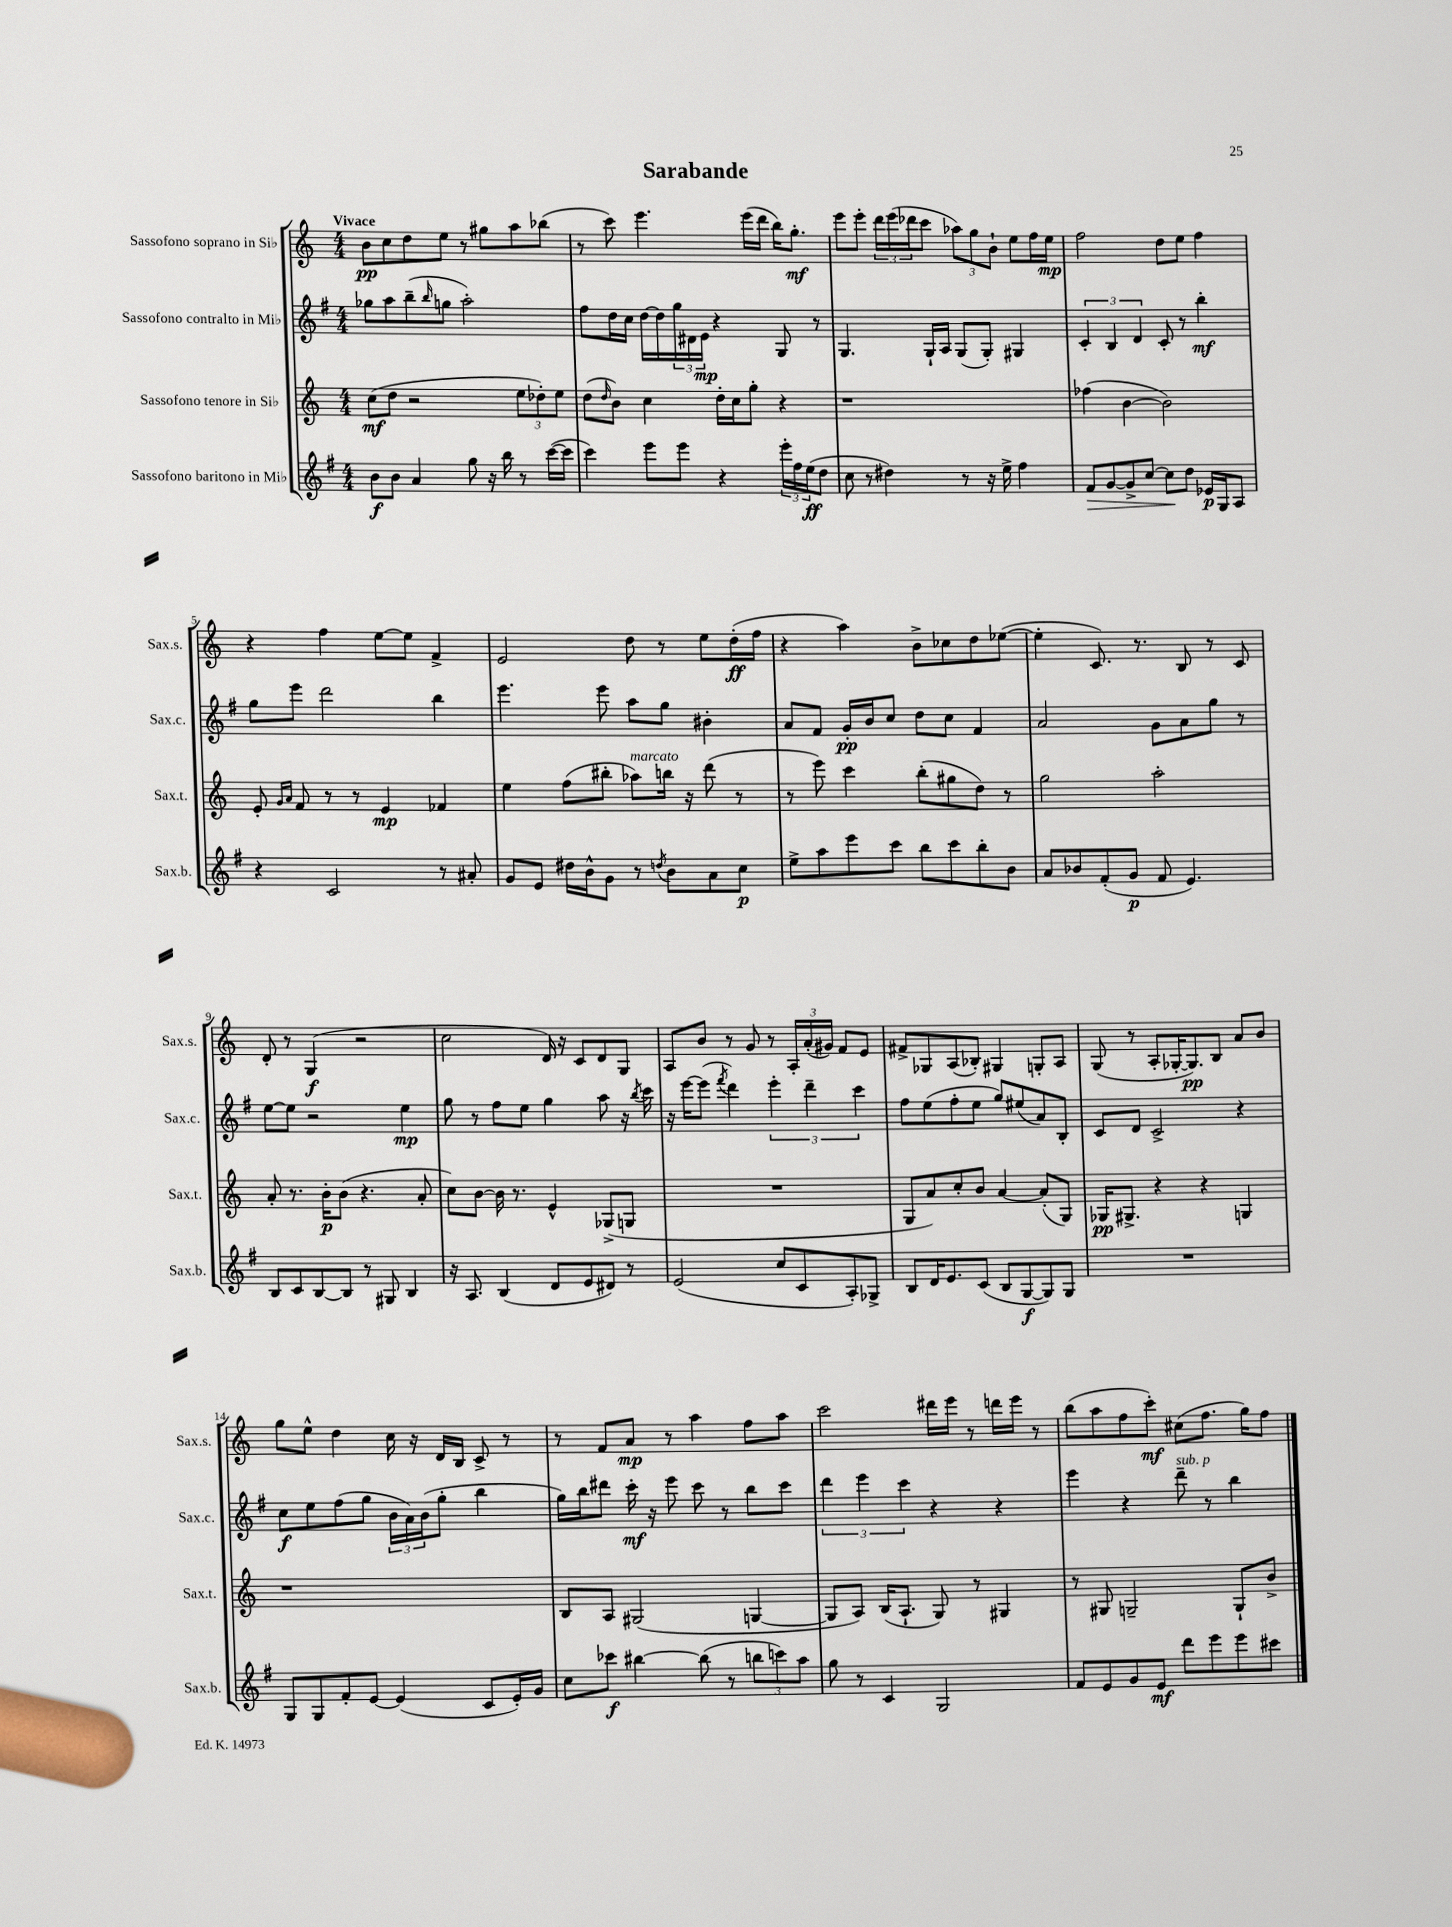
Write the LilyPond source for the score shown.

\header { title = "Sarabande" }
<<
\new StaffGroup <<
\new Staff = "s0" \with { instrumentName = "Sassofono soprano in Sib" shortInstrumentName = "Sax.s." } {
    \clef treble \key c \major \numericTimeSignature \time 4/4 \tempo "Vivace"
    b'8\pp c''8 d''8 e''8 r8 gis''8 a''8 bes''8( |
    r8 c'''8) e'''4. e'''16( d'''16 b''16) g''8.-.\mf |
    e'''8 e'''8-. \tuplet 3/2 { d'''16 e'''16( des'''16 } c'''8 \tuplet 3/2 { aes''8) g''8 b'8-! } e''8 f''16 e''16\mp |
    f''2 d''8 e''8 f''4 |
    r4 f''4 e''8~ e''8 f'4-> |
    e'2 d''8 r8 e''8 d''16-.\ff( f''16 |
    r4 a''4) b'8-> ces''8 d''8 ees''8~( |
    ees''4-. c'8.) r8. b8 r8 c'8 |
    d'8-. r8 g4\f( r2 |
    c''2 d'16) r16 c'8 d'8 g8 |
    a8 b'8 r8 g'8 r8 \tuplet 3/2 { a16-. a'16-.( gis'16) } f'8 e'8 |
    fis'8-> ges8 a8( bes8-.) gis4 g8-. a8 |
    g8( r8 a8-. ges16~-. ges8.\pp) b8 a'8 b'8 |
    g''8 e''8-^ d''4 c''16 r16 d'16 b16 c'8-> r8 |
    r8 f'8 a'8\mp r8 a''4 f''8 a''8 |
    c'''2 dis'''16 e'''16 r8 d'''16 e'''16 r8 |
    b''8( a''8 f''8 c'''8-.\mf) cis''8( f''8. g''16) f''8 \bar "|." |
}
\new Staff = "s1" \with { instrumentName = "Sassofono contralto in Mib" shortInstrumentName = "Sax.c." } {
    \clef treble \key g \major \numericTimeSignature \time 4/4
    ges''8 a''8 b''8--( \grace { b''16 } g''8 a''2-.) |
    fis''8 d''16 c''16 d''16~ d''16 \tuplet 3/2 { g''16 dis'16 e'16\mp } r4 g8 r8 |
    g4. g16-! a16 g8( g8-.) gis4 |
    \tuplet 3/2 { c'4-. b4 d'4 } c'8-. r8 b''4-.\mf |
    g''8 e'''8 d'''2 b''4 |
    e'''4. e'''8 a''8 g''8 bis'4-. |
    a'8 fis'8 g'16-.\pp b'16 c''8 d''8 c''8 fis'4 |
    a'2 g'8 a'8 g''8 r8 |
    e''8~ e''8 r2 e''4\mp |
    g''8 r8 fis''8 e''8 g''4 a''8 r16 \acciaccatura { b''8 } c'''16 |
    r16 e'''16~ e'''8( \acciaccatura { fis'''8 } d'''4) \tuplet 3/2 { e'''4-. d'''4-- c'''4 } |
    fis''8 e''8( fis''8-. e''8 g''8) eis''8( a'8) b8-. |
    c'8 d'8 c'2-> r4 |
    c''8\f e''8 fis''8( g''8 \tuplet 3/2 { b'16 a'16) b'16( } g''8-. b''4 |
    g''16) b''16 dis'''8 c'''16-.\mf r16 e'''8 c'''8 r8 b''8 c'''8 |
    \tuplet 3/2 { d'''4 e'''4 c'''4 } r4 r4 |
    e'''4 r4 d'''8--^\markup { \italic "sub. p" } r8 b''4 \bar "|." |
}
\new Staff = "s2" \with { instrumentName = "Sassofono tenore in Sib" shortInstrumentName = "Sax.t." } {
    \clef treble \key c \major \numericTimeSignature \time 4/4
    c''8\mf( d''8 r2 \tuplet 3/2 { e''8 des''8-.) e''8 } |
    d''8( \grace { d''16 } b'8) c''4 d''16-. c''16 g''8-. r4 |
    r1 |
    fes''4( b'4~ b'2) |
    e'8-. \grace { g'16 a'16 } f'8 r8 r8 e'4\mp fes'4 |
    e''4 f''8( bis''8-. aes''8^\markup { \italic "marcato" }) b''16 r16 d'''8( r8 |
    r8 e'''8) c'''4 b''8-.( gis''8 d''8) r8 |
    g''2 a''2-. |
    a'8-. r8. b'16-.\p b'8( r4. a'8-. |
    c''8) b'8~ b'16 r8. e'4-^ ges8->( g8 |
    R1 |
    g8 a'8) c''8-. b'8 a'4~ a'8-.( g8) |
    ges16\pp gis8.-> r4 r4 g4 |
    r1 |
    b8 a8 gis2( g4~ |
    g8 a8) b16( a8.-! g8) r8 gis4 |
    r8 gis8 g2-- g8-! b'8-> \bar "|." |
}
\new Staff = "s3" \with { instrumentName = "Sassofono baritono in Mib" shortInstrumentName = "Sax.b." } {
    \clef treble \key g \major \numericTimeSignature \time 4/4
    b'8\f b'8 a'4 g''8 r16 b''16 r8 c'''16~( c'''16 |
    c'''4) e'''8 e'''8 r4 \tuplet 3/2 { e'''16-. fis''16 e''16\ff( } d''8 |
    c''8 r8 dis''4) r8 r16 e''16-> fis''4 |
    fis'8\> g'8~ g'8-> c''8~ c''8\! d''8 ees'16\p g16 a8 |
    r4 c'2 r8 ais'8-. |
    g'8 e'8 dis''16 b'16-^ g'8 r8 \acciaccatura { d''8 } b'8 a'8 c''8\p |
    e''8-> a''8 e'''8 c'''8 b''8 c'''8 b''8-. b'8 |
    a'8 bes'8 fis'8-.( g'8\p fis'8 e'4.) |
    b8 c'8 b8~ b8 r8 gis8 b4 |
    r16 a8. b4( d'8 e'8 dis'8) r8 |
    e'2( c''8 c'8 a8-.) ges8-> |
    b8 d'16 e'8. c'8( b8 g8~\f g8) g8 |
    R1 |
    g8 g8 fis'8-. e'8~ e'4( c'8 e'16-.) g'16 |
    c''8 ces'''8\f bis''4~ bis''8( r8 \tuplet 3/2 { b''8 c'''8) a''8 } |
    g''8 r8 c'4 g2 |
    fis'8 e'8 g'8 e'8\mf d'''8 e'''8 e'''8 cis'''8 \bar "|." |
}
>>
>>
